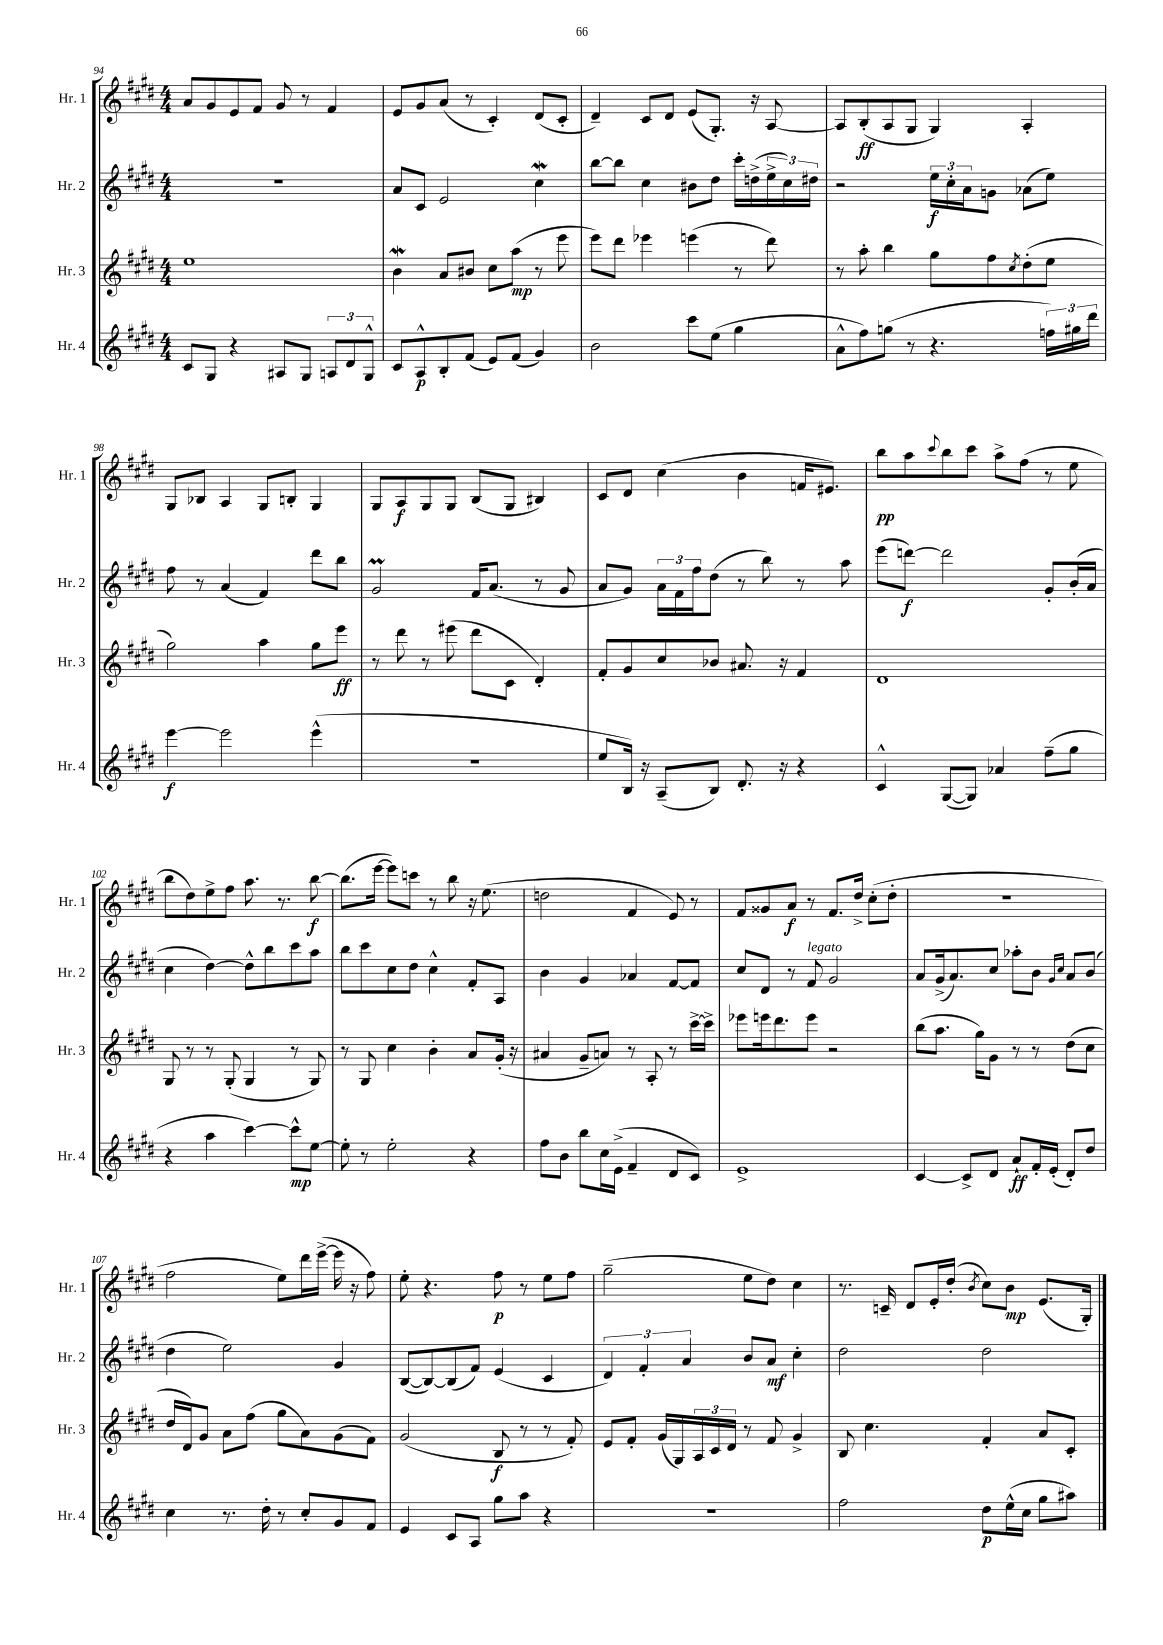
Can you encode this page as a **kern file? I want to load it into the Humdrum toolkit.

**kern	**kern	**kern	**kern
*staff4	*staff3	*staff2	*staff1
*clefG2	*clefG2	*clefG2	*clefG2
*k[f#c#g#d#]	*k[f#c#g#d#]	*k[f#c#g#d#]	*k[f#c#g#d#]
*M4/4	*M4/4	*M4/4	*M4/4
8c#	1ee	1r	8a
8G#	.	.	8g#
4r	.	.	8e
.	.	.	8f#
8A#	.	.	8g#
8G#	.	.	8r
12A	.	.	4f#
12d#	.	.	.
12G#^^	.	.	.
=	=	=	=
8c#	4b	8a	8e
8A^^	.	8c#	8g#
8B'	8a	2e	(8a
(8f#	8b#	.	8r
8e)	8cc#	.	4c#')
(8f#	(8aa	.	.
4g#)	8r	4cc#	(8d#
.	8eee	.	8c#'
=	=	=	=
2b	8eee)	[8bb	4d#~)
.	8ddd#	8bb]	.
.	4eee-	4cc#	8c#
.	.	.	8d#
8ccc#	(4eee	8b#	(8e
(8ee	.	8dd#	8.G#')
4gg#	8r	16ccc#'	.
.	.	(16dd^	16r
.	8ddd#)	24ee^	[8A
.	.	24cc#)	.
.	.	24dd#	.
=	=	=	=
8a^^	8r	2r	8A]
8ff#)	8aa'	.	(8B'
(8gg	4bb	.	8A
8r	.	.	8G#
4.r	8gg#	24ee	4G#)
.	.	24cc#'	.
.	.	24a	.
.	8ff#	8g	.
.	8qcc#	.	.
.	(8dd#'	(8a-	4A'
24ff)	8ee	8ee)	.
24gg#	.	.	.
24ddd#	.	.	.
=	=	=	=
[4eee	2gg#)	8ff#	8G#
.	.	8r	8B-
2eee]	.	(4a	4A
.	4aa	4f#)	8G#
.	.	.	8B'
(4eee^^	8gg#	8ddd#	4G#
.	8eee	8bb	.
=	=	=	=
1r	8r	2g#	8G#
.	8ddd#	.	8A
.	8r	.	8G#
.	(8eee#	.	8G#
.	8ddd#	16f#	(8B
.	.	(8.a	.
.	8c#	.	8G#
.	4d#')	8r	4B#)
.	.	8g#	.
=	=	=	=
8ee	8f#'	8a	8c#
16B)	8g#	8g#)	8d#
16r	.	.	.
(8A~	8cc#	24a	(4cc#
.	.	24f#	.
.	.	24ff#	.
8B)	8b-	(8dd#	.
8.d#'	8.a#	8r	4b
.	.	8bb)	.
16r	16r	.	.
4r	4f#	8r	16f
.	.	.	8.e#)
.	.	8aa	.
=	=	=	=
4c#^^	1d#	(8eee	8bb
.	.	[8ddd)	8aa
.	.	.	8qqccc#
([8G#	.	2ddd]	8bb
8G#])	.	.	8ccc#
4a-	.	.	8aa^
.	.	.	(8ff#
(8ff#~	.	8g#'	8r
8gg#	.	(16b'	8ee
.	.	16a	.
=	=	=	=
4r	8G#	4cc#	8bb
.	8r	.	8dd#)
4aa	8r	[4dd#)	8ee^
.	(8G#'	.	8ff#
[4ccc#)	4G#	8dd#^^]	8.aa
.	.	8bb	.
.	.	.	8.r
8ccc#^^]	8r	8ccc#	.
[8ee	8G#)	8aa	[8bb
=	=	=	=
8ee']	8r	8bb	(8.bb]
8r	8G#	8ccc#	.
.	.	.	[16eee
2ee'	4cc#	8cc#	8eee])
.	.	8dd#	8ccc
.	4b'	4cc#^^	8r
.	.	.	8bb
4r	8a	8f#'	16r
.	.	.	(8.ee
.	(16g#'	8A	.
.	16r	.	.
=	=	=	=
8ff#	4a#	4b	2dd
8b	.	.	.
8bb	8g#~	4g#	.
16cc#	8a)	.	.
(16e^	.	.	.
4f#~	8r	4a-	4f#
.	8A'	.	.
8d#	8r	[8f#	8e)
8c#)	[16ccc#^	8f#]	8r
.	16ccc#^]	.	.
=	=	=	=
1e^	8eee-	8cc#	8f#
.	16eee	8d#	8g##
.	8.ddd#	.	.
.	.	8r	8a
.	8eee	8f#	8r
.	2r	2g#	8.f#
.	.	.	16dd#^
.	.	.	(8cc#'
.	.	.	8dd#'
=	=	=	=
[4c#	(8bb	8a	1r
.	8.aa	(16g#^	.
.	.	8.a)	.
8c#^]	.	.	.
.	16gg#)	.	.
8d#	8g#	8cc#	.
8a`	8r	8aa-'	.
16f#'	8r	8b	.
(16e'	.	.	.
.	.	16qqg#	.
.	.	16qqcc#	.
8d#')	(8dd#	8a	.
8dd#	8cc#	(8b	.
=	=	=	=
4cc#	16dd#	4dd#	2ff#
.	16d#)	.	.
.	8g#	.	.
8.r	8a	2ee)	.
.	(8ff#	.	.
16dd#'	.	.	.
8r	8gg#	.	8ee)
8cc#'	8a)	.	16ddd#
.	.	.	([16eee^
8g#	(8g#	4g#	16eee]
.	.	.	16r
8f#	8f#)	.	8ff#)
=	=	=	=
4e	(2g#	([8B	8ee'
.	.	8B_)	4.r
8c#	.	(8B]	.
8A	.	8f#)	.
8gg#	8B	(4e	8ff#
8aa	8r	.	8r
4r	8r	4c#	8ee
.	8f#')	.	8ff#
=	=	=	=
1r	8e	6d#)	(2gg#~
.	8f#'	.	.
.	.	6f#'	.
.	(16g#	.	.
.	16G#)	.	.
.	.	6a	.
.	24A	.	.
.	24c#	.	.
.	24d#	.	.
.	8r	8b	8ee
.	8f#	8a	8dd#)
.	4g#^	4cc#'	4cc#
=	=	=	=
2ff#	8B	2dd#	8.r
.	4.cc#	.	.
.	.	.	16c~
.	.	.	8d#
.	.	.	16e'
.	.	.	(16dd#'
.	.	.	8qb
8dd#	4f#'	2dd#	8cc#)
(16ee^^	.	.	8b
16cc#	.	.	.
8gg#	8a	.	(8.e
8aa#)	8c#'	.	.
.	.	.	16G#')
==	==	==	==
*-	*-	*-	*-
